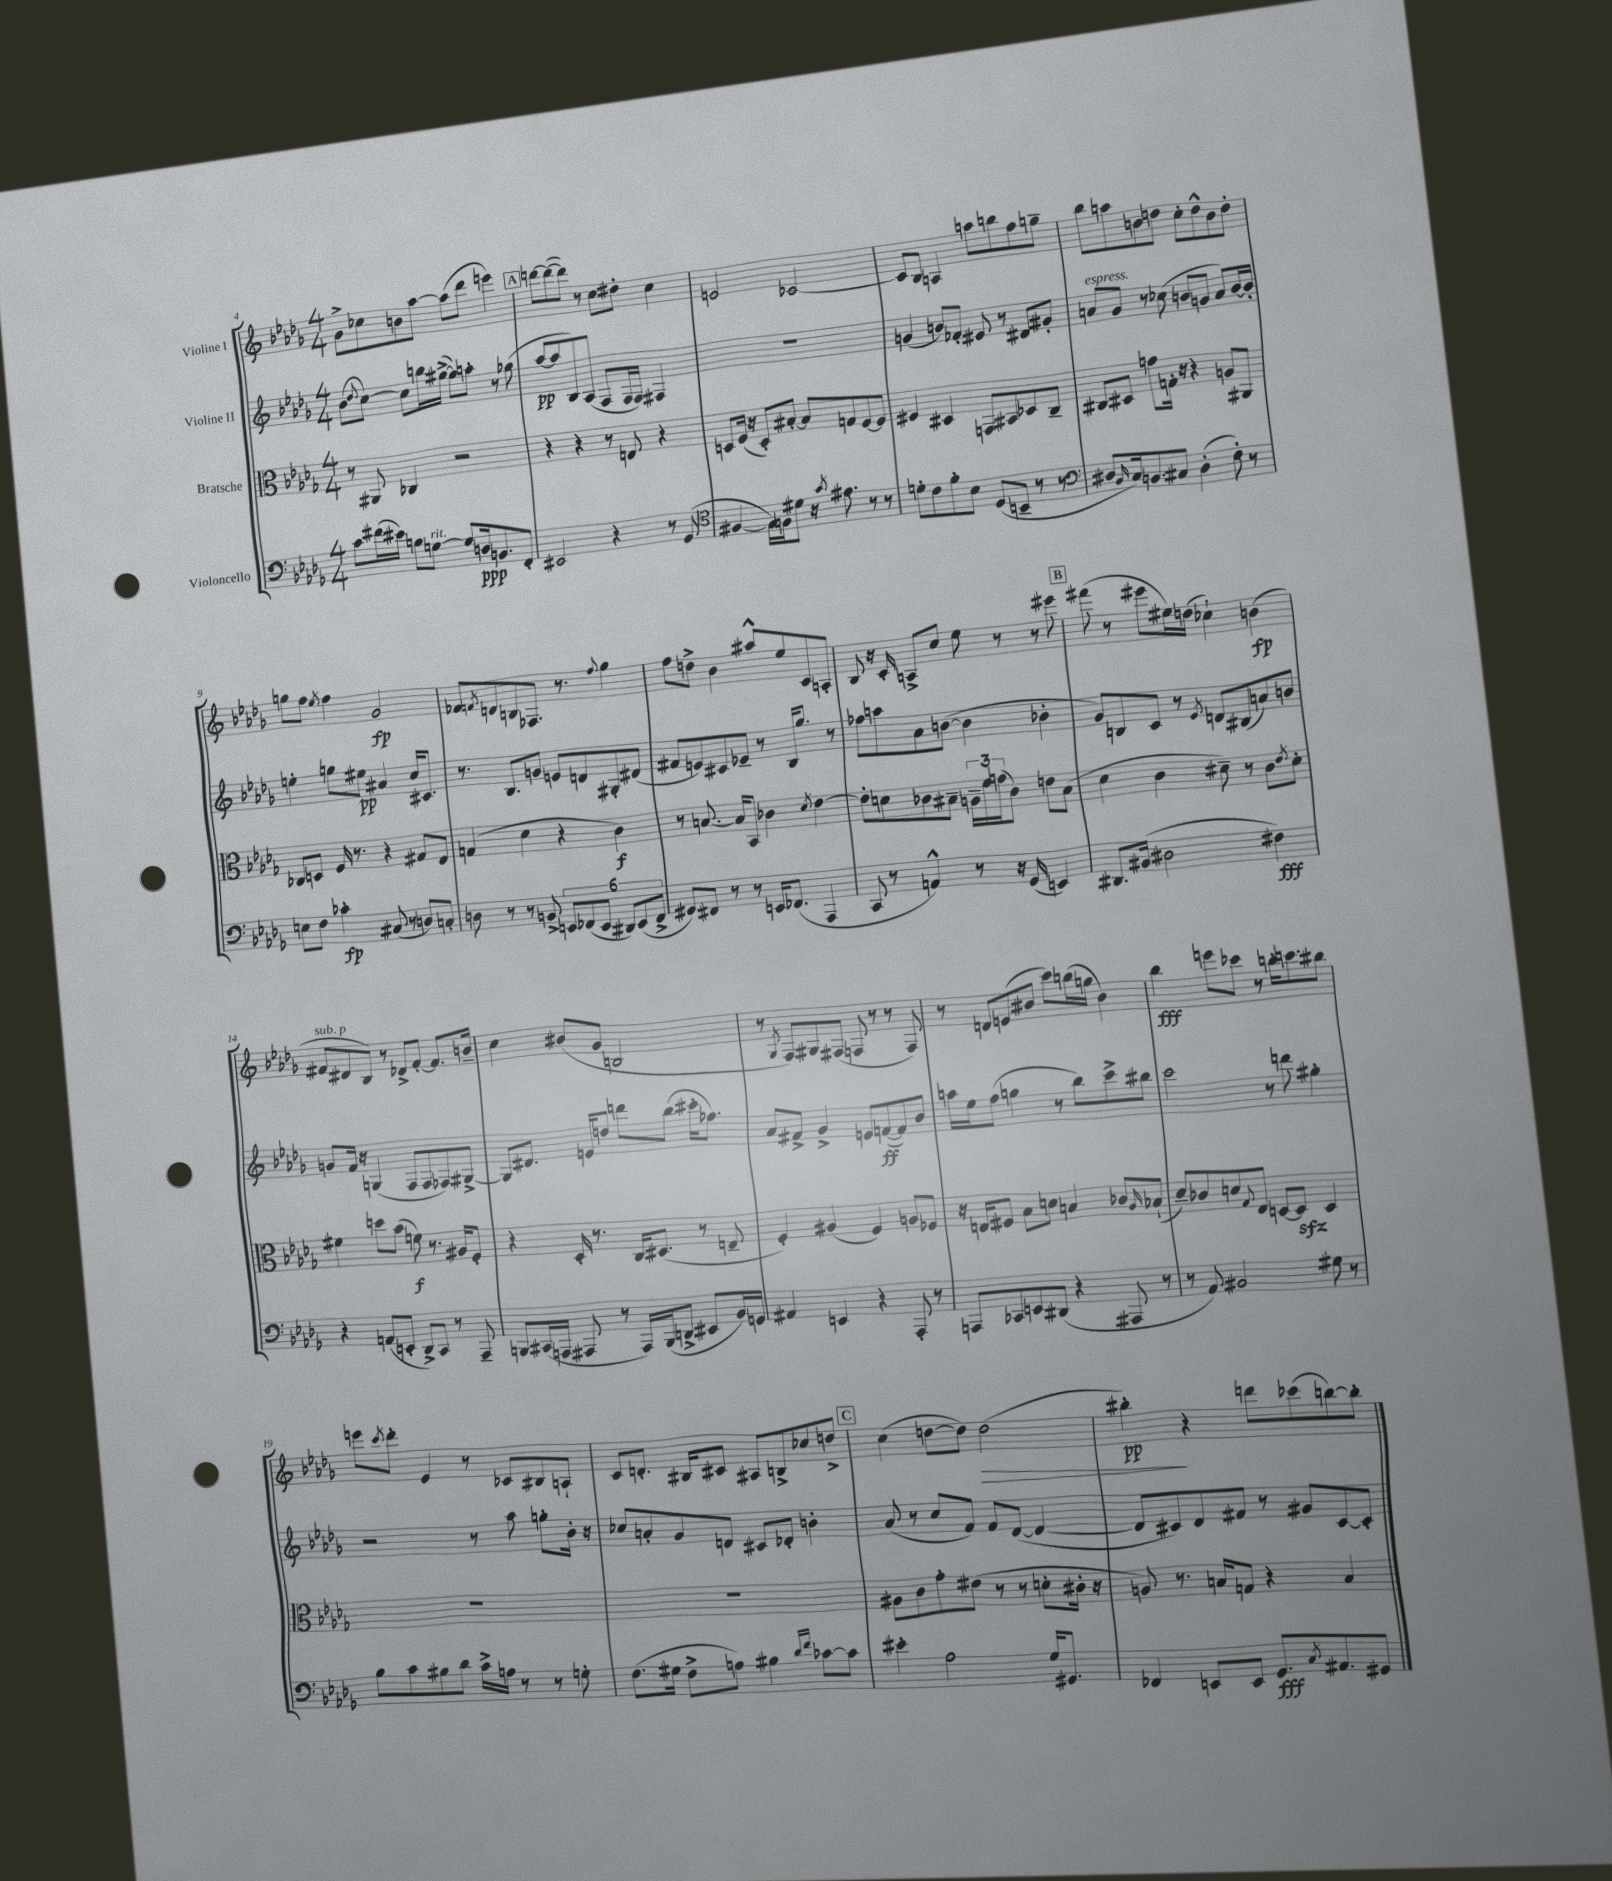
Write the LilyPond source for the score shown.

<<
\new StaffGroup <<
\new Staff = "s0" \with { instrumentName = "Violine I" } {
    \clef treble \key des \major \numericTimeSignature \time 4/4
    ges'8-> ces''8 b'8 aes''8~ aes''8( des'''8 e'''4) |
    \mark \markup { \box "A" } d'''8~ d'''8~( d'''8) r8 c''8 dis''8-. c''4 |
    e'2 ces'2~ |
    ces'8 bes8 a4 a''8 b''8 f''8 g''8-- |
    bes''8 a''8 b'8 d''8 c''8-. d''8-^ b'8 d''8-. |
    g''8 f''8 \acciaccatura { ees''8 } f''4 ges'2\fp |
    fes'8 \acciaccatura { f'8 } d'8 b8 fes8. r8. \appoggiatura { f''8 } ges''4 |
    f''8 d''8-> bes'4 ais''8-^ ees''8 c'8 a8-. |
    bes8 r16 c'16-. a8-> c''8 ees''8 r8 r8 eis'''8 |
    \mark \markup { \box "B" } fis'''8( r8 eis'''8 eis''16) d''16( ces''4-!) b'4\fp( |
    fis'8^\markup { \italic "sub. p" } dis'8 bes8) r8 des'8-> fis'8~-. fis'8. b'16-- |
    c''4 bis'8( ges'8 b2 |
    r8 \acciaccatura { ges8 } f8) gis8 fis8( f8 r8 r8 f8) |
    r8 d'8 e'8( bis'8 c'''8) b''16( g''16 bis'4) |
    bes''4\fff e'''8 ces'''8 r8 b''16-. c'''8. bis''8 |
    e'''8 \acciaccatura { c'''8 } des'''8-. ees'4 r8 ces'8 bis8 a8-! |
    c'8 d'8.-. bis16 cis'8 ais8 b8-> ces''8 d''8-> |
    \mark \markup { \box "C" } c''4( d''8~ d''8) d''2\>( |
    bis''4-.\pp\!) r4 d'''8 ces'''8( b''8~) b''8-. \bar "|." |
}
\new Staff = "s1" \with { instrumentName = "Violine II" } {
    \clef treble \key des \major \numericTimeSignature \time 4/4
    bes'8( \appoggiatura { des''8 } c''8~) c''8 b''16 gis''16~->( gis''8) a''8-. r8 ges''8( |
    \mark \markup { \box "A" } aes''8~\pp aes''8 bes8) aes8( f8 f16 f16) fis4 |
    R1 |
    g'4( b'8) fes'8-. eis'8 r8 dis'8 gis'8-. |
    a'8^\markup { \italic "espress." } ges'8 r8 ces''8( b'8 g'8 a'8) b'16~ b'16-. |
    e''4-. g''8 eis''8\pp ais'4 c''16 cis'8. |
    r8. bes8. g'8 e'8 d'8 gis8-. dis'8( |
    fis'8 e'8) cis'8 ees'8-- r8 bes16 ges''8. r8 |
    fes''8 a''8 aes'8 b'8~( b'4 bes'4-. |
    \mark \markup { \box "B" } ges'8) b8 c'8 r8 \acciaccatura { ees'8 } d'8 bis8( a'8) b'8 |
    g'8 f'16 r16 g4( f8 f8 fes8) gis8~-> |
    gis8 dis'8. e'16 d''8 d'''8 bes''8( cis'''16-. fes''8.) |
    aes'8 fis'8-> ges'4-> e'8 f'8~\ff( f'8) bes'8 |
    a''16 ees''16 f''8( g''4 r8 bes''8) c'''8-> bis''8 |
    c'''2 r8 d'''8 gis''4-. |
    r2 r8 aes''8 g''8-. bes'16-. r16 |
    ces''8 a'8-. ges'8 d'8 cis'8 des'8-. b'4-. |
    \mark \markup { \box "C" } aes'8( r8 c''8 f'8) f'8 des'8~( des'4~ |
    des'8 cis'8) des'8 fis'8 r8 gis'8 cis'8~ cis'8-. \bar "|." |
}
\new Staff = "s2" \with { instrumentName = "Bratsche" } {
    \clef alto \key des \major \numericTimeSignature \time 4/4
    r8 ais,8 ces4 r2 |
    \mark \markup { \box "A" } r4 r4 r8 e8 r4 |
    d8 f16( r16 d8-.) bis8~-. bis8 g8 f8~ f8 |
    fis4 dis4 g,8 bis,8 des8 c8-- |
    cis8 dis8 g'8 g16-. r16 r4 a8 ais,8 |
    ces8 d8 f16 r8. r4 gis8 ees8 |
    g4( des'4 r4 c'4\f) |
    r8 b8.~ b16 bes,8 ces'4 \acciaccatura { des'8 } ees'4~ |
    ees'8-. d'8 ces'8 bis8-- \tuplet 3/2 { a16-- f'16 g'16( } ces'8) e'8 bis8( |
    \mark \markup { \box "B" } des'4 c'4 dis'8--) r8 c'8 \acciaccatura { ees'8 } dis'8-. |
    fis'4 d''8 bes'8( f'8\f) r8. ais16 f8-. |
    r4 des16-. r8. c16 dis8.( r8 e8-- |
    f4-.) ais4( f4) a8 fes8 |
    r16 e16 fis8 bes8 d'8 b4 ces'8 \grace { aes16 } bes8-!( |
    des'8--) ces'8 d'8 \appoggiatura { ges8 } ees8 d8~ d8\sfz d4 |
    R1 |
    R1 |
    \mark \markup { \box "C" } ais8 c'8 ges'8-. eis'8( r8 r8 d'8-. cis'16-. r16 |
    a8) r8. b16 g8 r4 b4 \bar "|." |
}
\new Staff = "s3" \with { instrumentName = "Violoncello" } {
    \clef bass \key des \major \numericTimeSignature \time 4/4
    c'8 fis'16( eis'16) b8 g8~^\markup { \italic "rit." } g8 d16\ppp b,8. f,8-. |
    \mark \markup { \box "A" } eis,2 r4 r8 ges,8( |
    \clef tenor fis4~ fis16) f16 dis'8 r16 \acciaccatura { ges'8 } eis'8. r8 r8 |
    d'8-. c'8 f'8-. bes8 des8( b,8-- r8 r8 |
    \clef bass dis8 \grace { bes,16 } c16) b,8. cis8 dis4-.( f8-.) r8 |
    e8 f8 ces'4-.\fp cis8( r8 d8) c8-. |
    d8 r8 r8 b,8-> \tuplet 6/4 { e,8 fes,8( e,8 dis,8) e,8( fes,8-> } |
    gis,8) fis,8 r8 r8 e,16 fes,8.( aes,,4 |
    c,8 r8 a,4-^) r8 r16 ges,16( e,4) |
    \mark \markup { \box "B" } dis,8. bis,16( dis2 fis4\fff) |
    r4 a,8( e,8-. des,8->) c,8 r8 aes,,8-- |
    b,,8 cis,16( a,,16 ais,,8 r8 ais,,16) b,,16( d,8-> eis,8 bes,16) g,16 |
    ais,4 e,4 r4 aes,,8-. r8 |
    a,,8 ces,8 e,8 dis,8( r4 ais,,8 r8 |
    r8 aes,8) bis,2 gis8 r8 |
    bes8 c'8 bis8 des'8 c'16-> a16 r8 r8 g8-. |
    f8.( gis16 f8-> a8) bis4 \grace { des'16 f'16 } ces'8~ ces'8 |
    \mark \markup { \box "C" } eis'4-. aes2 ges16 gis,8. |
    fes,4 e,8 e,8 ges,8.\fff \acciaccatura { c8 } ais,8. gis,8 \bar "|." |
}
>>
>>
\layout { \context { \Score currentBarNumber = #4 } }
